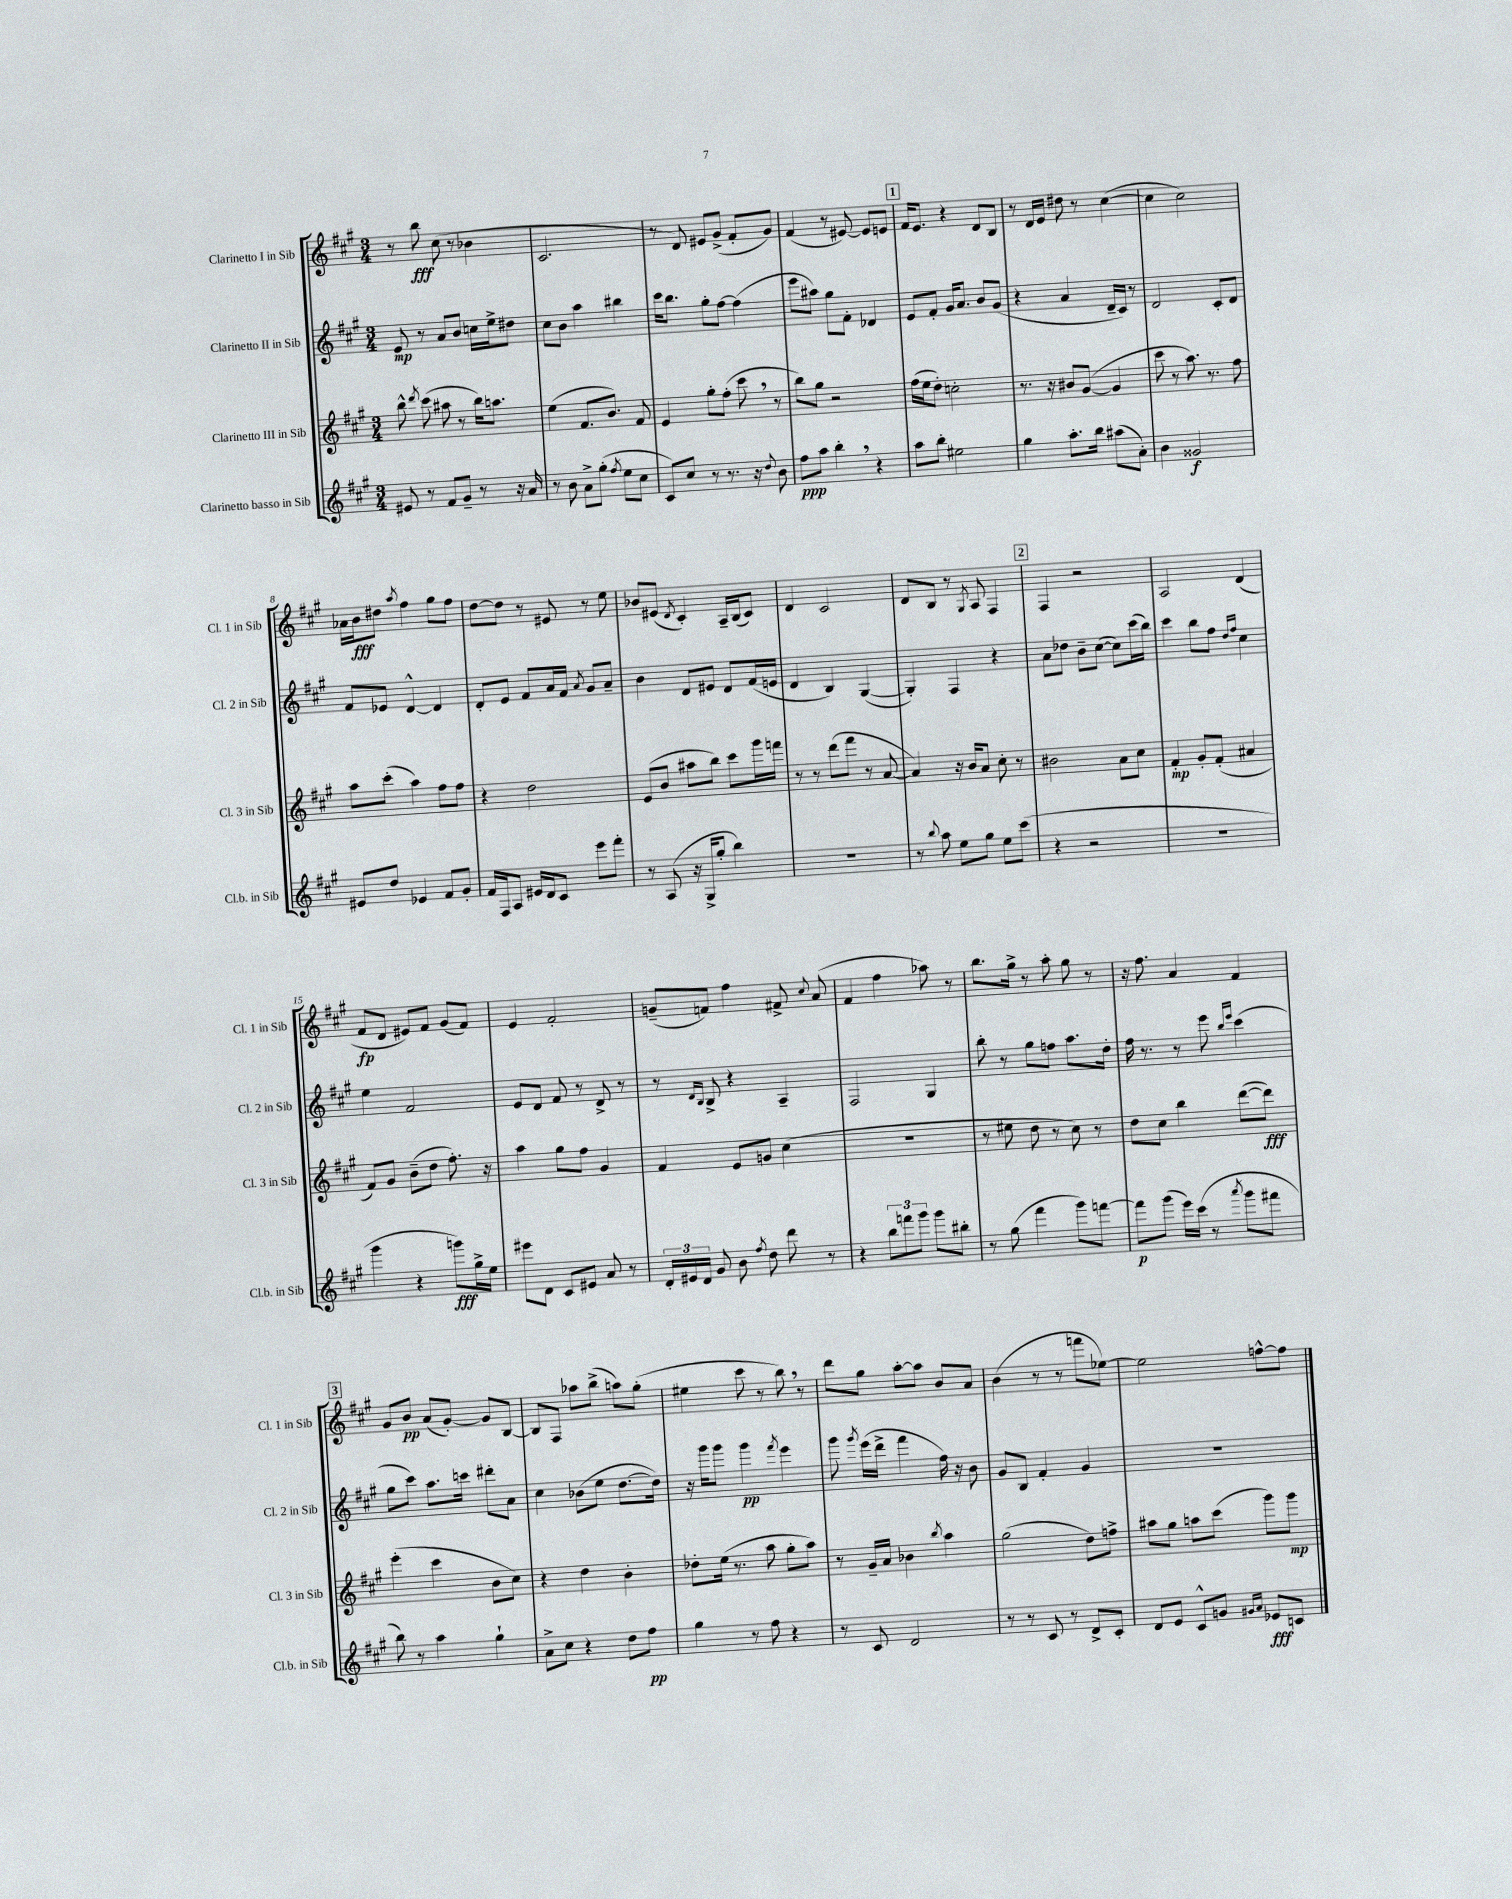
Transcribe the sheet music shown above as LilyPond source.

<<
\new StaffGroup <<
\new Staff = "s0" \with { instrumentName = "Clarinetto I in Sib" shortInstrumentName = "Cl. 1 in Sib" } {
    \clef treble \key a \major \numericTimeSignature \time 3/4
    \autoBeamOff r8 b''8\fff cis''8( r8 bes'4 |
    cis'2. |
    r8 d'8) eis'8[ gis'8]->( fis'8[-. gis'8]) |
    fis'4( r8 eis'8~) eis'8[ e'8] |
    \mark \markup { \box "1" } fis'16[ e'8.] r4 d'8[ b8] |
    r8 d'16[ e'16] dis''8 r8 cis''4~( |
    cis''4 cis''2) |
    aes'16[ b'16\fff dis''8] \acciaccatura { a''8 } fis''4 gis''8[ fis''8] |
    d''8[~ d''8] r8 eis'8 r8 e''8 |
    bes'8[ eis'8]( \acciaccatura { d'8 } cis'4-.) a16[-- b16( cis'8]) |
    d'4 cis'2 |
    d'8[ b8] r8 \acciaccatura { gis8 } a8 fis4 |
    \mark \markup { \box "2" } fis4 r2 |
    a2 d'4( |
    fis'8[\fp d'8] eis'8[) fis'8] gis'8[( fis'8]) |
    e'4 fis'2-. |
    g'8[--( f'8]) fis''4 fis'8-> \appoggiatura { cis''8 } a'8( |
    fis'4 fis''4 aes''8) r8 |
    b''8.[ gis''16]-> r8 a''8-. gis''8 r8 |
    r16 fis''8. a'4 fis'4 |
    \mark \markup { \box "3" } gis'8[ b'8]\pp a'8[( gis'8]~-.) gis'8[ b8]~ |
    b8[ fis8] aes''8[ b''8]->( a''8[) gis''8]-.( |
    eis''4 cis'''8 r8 b''8) \breathe r8 |
    d'''8[ gis''8] a''8[~-. a''8] b'8[ a'8] |
    b'4( r8 r8 f'''8[ ees''8]~) |
    ees''2 f''8[~-^ f''8] \bar "|." |
}
\new Staff = "s1" \with { instrumentName = "Clarinetto II in Sib" shortInstrumentName = "Cl. 2 in Sib" } {
    \clef treble \key a \major \numericTimeSignature \time 3/4
    \autoBeamOff e'8\mp r8 a'8[ b'8] c''16[ e''16-> dis''8] |
    cis''8[ b'8] a''4 bis''4 |
    cis'''16[ b''8.] gis''8[-. fis''8]~ fis''4( |
    e'''8[ ais''8]) gis''8[ fis'8]-. des'4 |
    \mark \markup { \box "1" } e'8[ fis'8]-. gis'16[ a'8.] b'8[ gis'8]( |
    r4 a'4 d'16[-- cis'16]) r8 |
    d'2 cis'8[-. d'8] |
    fis'8[ ees'8] d'4~-^ d'4 |
    d'8[-. e'8] fis'8[ a'16 fis'16] \acciaccatura { a'8 } gis'8[ a'8]-- |
    b'4 d'8[ eis'8] d'8[ fis'16( e'16] |
    d'4 b4) gis4~( |
    gis4-.) fis4 r4 |
    \mark \markup { \box "2" } a'8[ des''8] b'8[-- cis''8]~( cis''8[) cis'''16( b''16]) |
    cis'''4 b''8[ fis''8] \grace { d''16[ fis''16] } cis''4 |
    e''4 fis'2 |
    e'8[ d'8] fis'8 r8 d'8-> r8 |
    r8 \grace { d'16[ b16] } b8-> r4 a4-- |
    fis2 gis4 |
    b''8-. r8 gis''8[ f''8] a''8.[ d''16]-. |
    fis''16 r8. r8 e'''8 \grace { b''16[ e'''16] } cis'''4( |
    \mark \markup { \box "3" } gis''8[ cis'''8]) a''8.[ c'''16] dis'''8[-. a'8] |
    cis''4 bes'8[( e''8] d''8.[~ d''16]) |
    r16 gis'''16[ gis'''8] gis'''4\pp \acciaccatura { fis'''8 } e'''4 |
    gis'''8 \acciaccatura { gis'''8 } e'''16[( d'''16]-> fis'''4 fis''16) r16 b'8 |
    gis'8[ b8] fis'4-. gis'4 |
    R2. \bar "|." |
}
\new Staff = "s2" \with { instrumentName = "Clarinetto III in Sib" shortInstrumentName = "Cl. 3 in Sib" } {
    \clef treble \key a \major \numericTimeSignature \time 3/4
    \autoBeamOff b''8-^ \acciaccatura { d'''8 } cis'''8( ais''8 r8 b''16[) a''8.] |
    e''4( fis'8.[ b'8.]) fis'8 |
    e'4 gis''8[-. fis''8]-.( cis'''8 \breathe r8 |
    b''8[) gis''8] r2 |
    \mark \markup { \box "1" } fis''16[( e''16 d''8]-.) c''2-. |
    r8. r16 bis'8[ gis'8]~( gis'4 |
    cis'''8 r8 a''8.) r8. fis''8 |
    a''8[ cis'''8]-.( a''4) fis''8[ fis''8] |
    r4 d''2 |
    e'8[( b'8] ais''8[ b''8]) cis'''8[ gis'''16 f'''16] |
    r8 r8 d'''8[( fis'''8] r8 a'8~ |
    a'4) r16 b'16[ a'8] cis''8-. r8 |
    \mark \markup { \box "2" } bis'2 a'8[ cis''8] |
    fis'4-.\mp gis'8[-. fis'8]-.( ais'4 |
    fis'8[) gis'8] b'8[--( d''8] fis''8.-.) r16 |
    a''4 gis''8[ fis''8] gis'4 |
    fis'4 e'8[ g'8] cis''4( |
    R2. |
    r8 eis''8 d''8 r8 cis''8) r8 |
    d''8[ cis''8] b''4 d'''8[~( d'''8]\fff) |
    \mark \markup { \box "3" } e'''4-.( cis'''4 b'8[ cis''8]) |
    r4 d''4 b'4-. |
    des''8[-. e''16]( r8. a''8 gis''8[-. a''8]) |
    r8 gis'16[-- a'16] bes'4 \acciaccatura { b''8 } a''4 |
    gis''2( d''8[) f''8]-> |
    ais''8[ gis''8] a''8[ cis'''8]( gis'''8[) gis'''8]\mp \bar "|." |
}
\new Staff = "s3" \with { instrumentName = "Clarinetto basso in Sib" shortInstrumentName = "Cl.b. in Sib" } {
    \clef treble \key a \major \numericTimeSignature \time 3/4
    \autoBeamOff eis'8 r8 fis'8[ gis'8]-- r8 r16 a'16 |
    r8 b'8 a'8[-> gis''8]-.( \acciaccatura { fis''8 } e''8[ cis''8] |
    cis'8[) cis''8] r8 r8. r16 \appoggiatura { d''8 } b'8 |
    fis''8[\ppp a''8] b''4-. \breathe r4 |
    \mark \markup { \box "1" } a''8[ b''8]-. eis''2 |
    gis''4 a''8.[-. b''16] ais''8[( a'8]-.) |
    b'4 gisis'2\f |
    eis'8[ d''8] ees'4 fis'8[ gis'8]-. |
    fis'16[ fis16 a8] eis'16[ d'16 cis'8] e'''8[ fis'''8]-. |
    r8 a8( r16 gis16[-> gis''8]-. b''4) |
    R2. |
    r8 \appoggiatura { b''8 } a''8 e''8[ gis''8] e''8[ cis'''8]( |
    \mark \markup { \box "2" } r4 r2 |
    R2. |
    gis'''4 r4 g'''8[\fff) gis''16-> e''16] |
    eis'''8[ d'8] cis'8[ eis'8] a'8 r8 |
    \tuplet 3/2 { d'16[-. eis'16 d'16] } gis'8 b'8 \acciaccatura { fis''8 } d''8 d'''8 r8 |
    r4 \tuplet 3/2 { b''8[ f'''8 gis'''8] } gis'''8[ bis''8]-. |
    r8 gis''8( fis'''4 gis'''8[) f'''8]~ |
    f'''8[\p gis'''8]( e'''16[) cis'''16]( r8 \acciaccatura { a'''8 } gis'''8[ fis'''8] |
    \mark \markup { \box "3" } b''8) r8 a''4 gis''4-! |
    a'8[-> cis''8] r4 d''8[ fis''8]\pp |
    gis''4 r8 fis''8 r4 |
    r8 cis'8 d'2 |
    r8 r8 cis'8 r8 d'8[-> cis'8]-. |
    d'8[ e'8] cis'8[-^ g'8] \grace { gis'16[ a'16] } ees'8[\fff c'8] \bar "|." |
}
>>
>>
